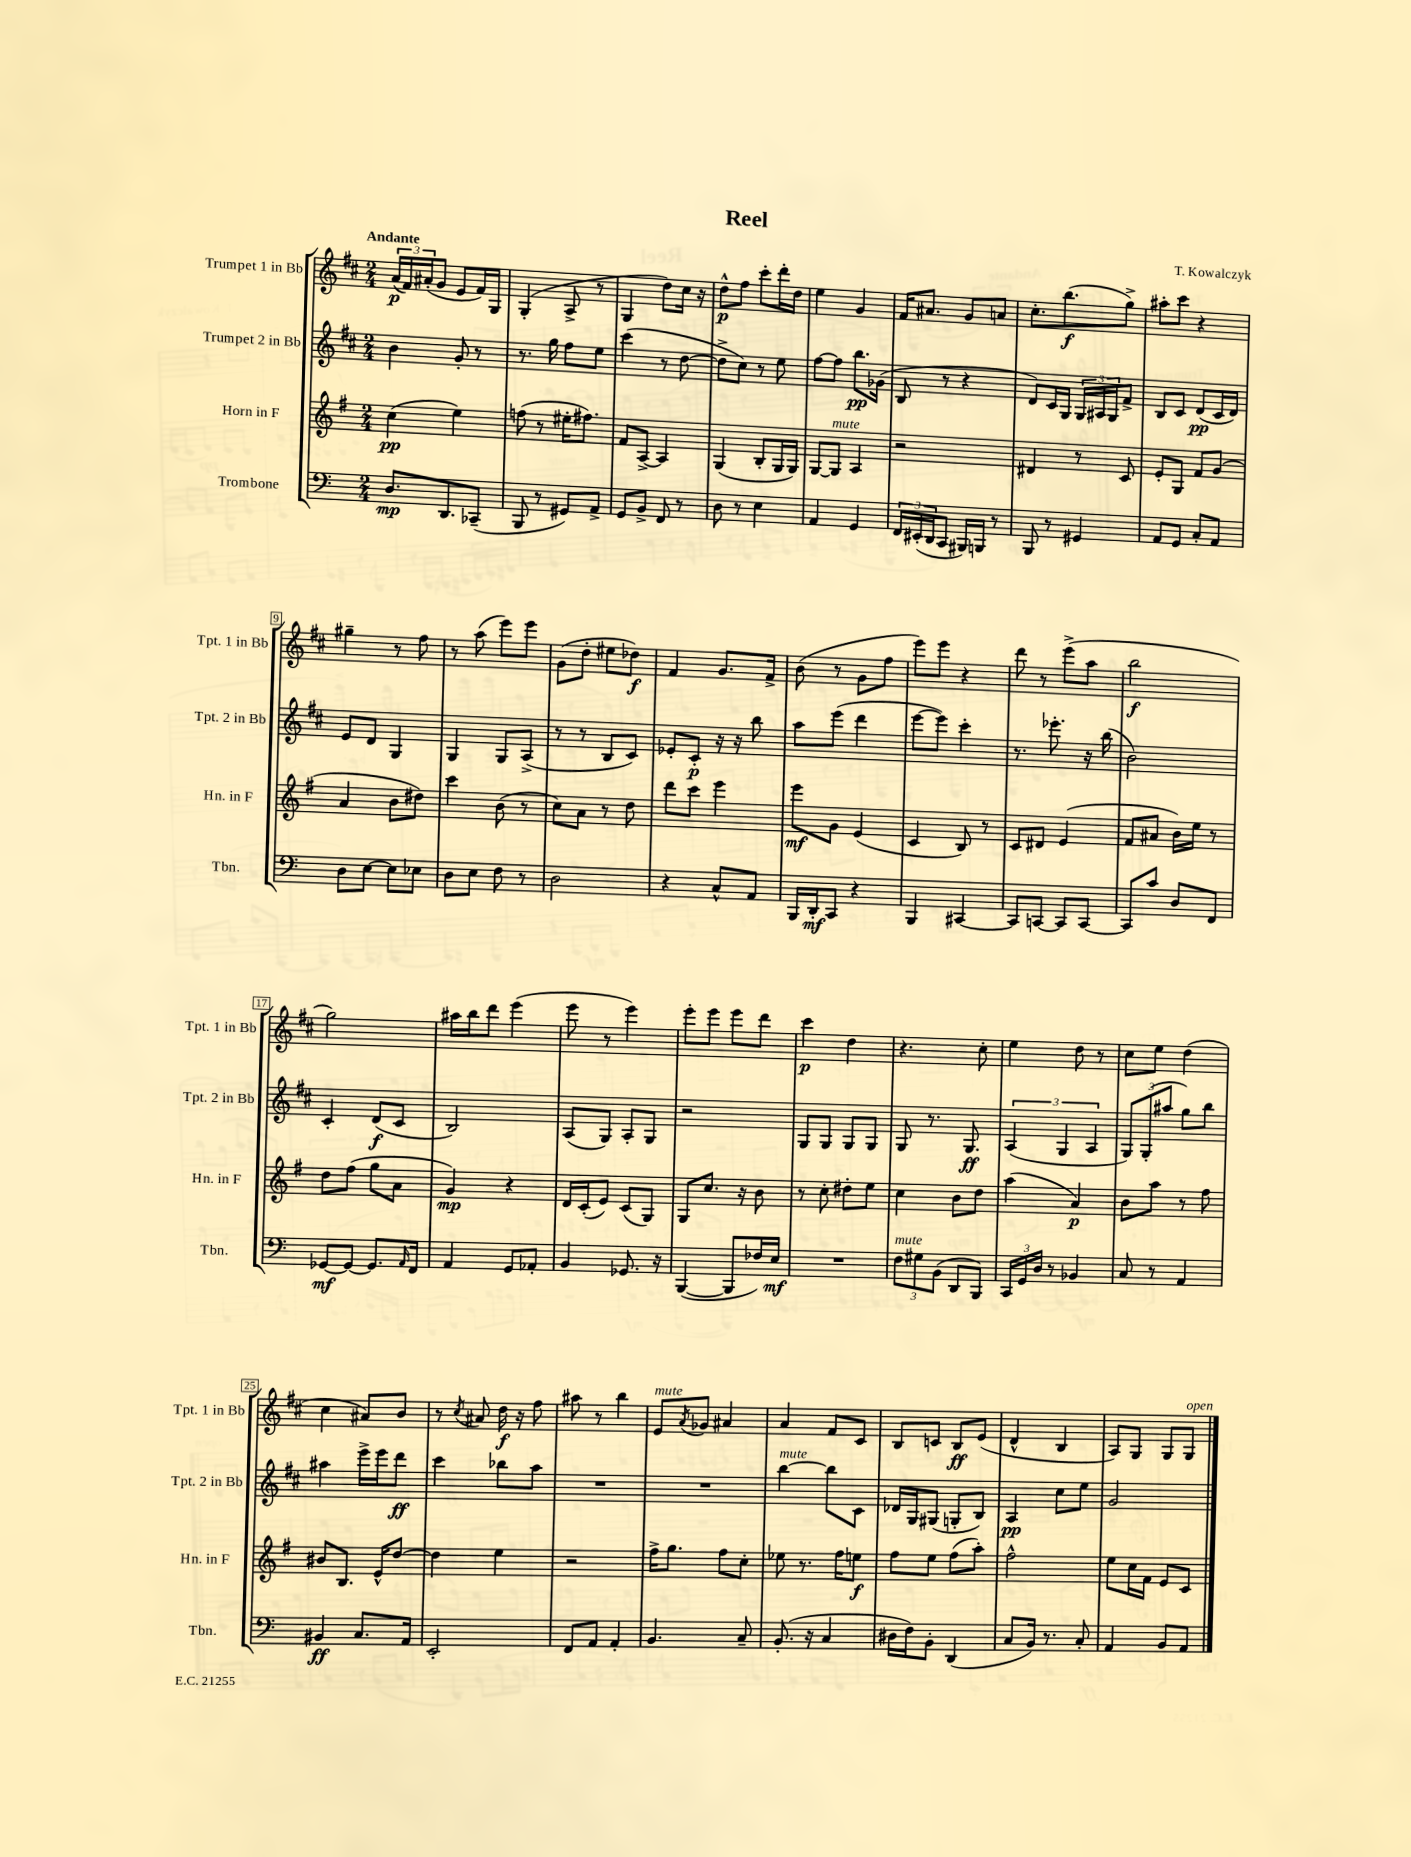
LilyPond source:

\header { title = "Reel" composer = "T. Kowalczyk" }
<<
\new StaffGroup <<
\new Staff = "s0" \with { instrumentName = "Trumpet 1 in Bb" shortInstrumentName = "Tpt. 1 in Bb" } {
    \clef treble \key d \major \numericTimeSignature \time 2/4 \tempo "Andante"
    \tuplet 3/2 { a'16\p( fis'16) ais'16-.( } g'8 e'8 fis'16) g16 |
    g4-.( a8-> r8 |
    g4 d''8) cis''16 r16 |
    d''8-^\p fis''8 cis'''8-. d'''16-. d''16 |
    e''4 g'4 |
    fis'16 ais'8. g'8 a'8 |
    cis''8.-. b''8.\f( g''8->) |
    ais''8-. cis'''8 r4 |
    gis''4-- r8 fis''8 |
    r8 a''8( e'''8) e'''8 |
    g'8( d''8-. eis''8 des''8\f) |
    fis'4 g'8. fis'16-> |
    b'8( r8 g'8 fis''8 |
    e'''8) e'''8 r4 |
    d'''8 r8 e'''8->( a''8 |
    b''2\f |
    g''2) |
    ais''16 b''16 d'''8 e'''4( |
    e'''8 r8 e'''4) |
    e'''8-. e'''8 e'''8 d'''8 |
    cis'''4\p d''4 |
    r4. cis''8-. |
    e''4 d''8 r8 |
    cis''8 e''8 d''4( |
    cis''4 ais'8) b'8 |
    r8 \acciaccatura { cis''8 } ais'8 d''16\f r16 fis''8 |
    ais''8 r8 b''4 |
    e'8^\markup { \italic "mute" } \acciaccatura { a'8 } ges'8 ais'4 |
    a'4 fis'8 cis'8 |
    b8 c'8 b8\ff e'8( |
    d'4-^ b4 |
    a8) g8 g8 g8^\markup { \italic "open" } \bar "|." |
}
\new Staff = "s1" \with { instrumentName = "Trumpet 2 in Bb" shortInstrumentName = "Tpt. 2 in Bb" } {
    \clef treble \key d \major \numericTimeSignature \time 2/4
    b'4 g'8-. r8 |
    r8. g''16 fis''8 e''8 |
    cis'''4( r8 d''8~ |
    d''8-> cis''8) r8 e''8 |
    fis''8~ fis''8 b''8.\pp ges'16( |
    b8 r8 r4 |
    d'8) cis'16 g16 \tuplet 3/2 { g16 ais16 g16 } fis'8-> |
    b8 cis'8 d'8\pp( cis'16 d'16) |
    e'8 d'8 g4 |
    g4 g8 a8->( |
    r8 r8 b8 cis'8) |
    ees'8-. cis'8-.\p r16 r16 b''8 |
    a''8 e'''8( d'''4 |
    e'''8~ e'''8) cis'''4-. |
    r8. ees'''8.-. r16 b''16( |
    b'2) |
    cis'4-. d'8\f( cis'8 |
    b2) |
    a8( g8) a8-. g8 |
    r2 |
    g8 g8 g8 g8 |
    g8 r8. g8.\ff |
    \tuplet 3/2 { a4( g4 a4 } |
    \tuplet 3/2 { g8) g8-.( ais''8 } g''8) b''8 |
    ais''4 e'''16-> e'''16 d'''8\ff |
    cis'''4 bes''8 a''8 |
    R2 |
    R2 |
    b''4~^\markup { \italic "mute" } b''8 cis'8 |
    des'16 g16 gis8( g8-. b8) |
    a4\pp cis''8 e''8 |
    g'2 \bar "|." |
}
\new Staff = "s2" \with { instrumentName = "Horn in F" shortInstrumentName = "Hn. in F" } {
    \clef treble \key g \major \numericTimeSignature \time 2/4
    c''4\pp( e''4) |
    f''8( r8 eis''16-. fis''8.) |
    fis'8 a8~-> a4 |
    g4( b8-. g16 g16) |
    g8~ g8^\markup { \italic "mute" } a4 |
    r2 |
    dis'4 r8 c'8 |
    e'8-. g8 fis'8 g'8( |
    a'4 b'8 dis''8) |
    c'''4 b'8( r8 |
    c''8) a'8 r8 d''8 |
    d'''8 c'''8 e'''4 |
    e'''8\mf g'8 e'4( |
    c'4 b8) r8 |
    c'8 dis'8 e'4( |
    fis'8 ais'8 b'16) e''16 r8 |
    d''8 fis''8( g''8 a'8 |
    g'4\mp) r4 |
    d'16 c'16-.( e'8) c'8( g8) |
    g8 c''8. r16 b'8 |
    r8 c''8-. dis''8-. e''8 |
    c''4 b'8 d''8 |
    a''4( a'4\p) |
    b'8 a''8 r8 fis''8 |
    bis'8 b8. e'16-^ d''8~ |
    d''4 e''4 |
    r2 |
    fis''16-> g''8. fis''8 c''8-. |
    ees''8 r8. fis''16 e''8\f |
    fis''8 e''8 fis''8( a''8-.) |
    fis''2-^ |
    e''8 c''16 fis'16 e'8 c'8 \bar "|." |
}
\new Staff = "s3" \with { instrumentName = "Trombone" shortInstrumentName = "Tbn." } {
    \clef bass \key c \major \numericTimeSignature \time 2/4
    d8.\mp d,8. ces,8--( |
    b,,8 r8 gis,8) a,8-> |
    g,8 b,8-> f,8 r8 |
    d8 r8 e4 |
    a,4 g,4 |
    \tuplet 3/2 { f,16 eis,16-.( d,16 } c,8 bis,,16) b,,16 r8 |
    b,,8 r8 gis,4 |
    a,8 g,8 c8-. a,8 |
    d8 e8~ e8 ees8 |
    d8 e8 f8 r8 |
    d2 |
    r4 c8-^ a,8 |
    b,,16 d,16-.\mf c,8 r4 |
    b,,4 cis,4~ |
    cis,8 c,8~ c,8 c,8~ |
    c,8 c'8 d8 f,8 |
    ges,8~\mf ges,8~ ges,8. \grace { a,16 } f,16 |
    a,4 g,8 aes,8-. |
    b,4 ges,8. r16 |
    b,,4~( b,,8 fes16) e16\mf |
    R2 |
    \tuplet 3/2 { f8^\markup { \italic "mute" } gis8 b,8( } d,8 b,,8) |
    \tuplet 3/2 { c,16 g,16 d16 } r8 bes,4 |
    c8 r8 a,4 |
    bis,4\ff c8. a,16 |
    e,2-. |
    f,8 a,8 a,4-. |
    b,4. c8-- |
    b,8.-.( r16 c4 |
    dis16 f16) b,8-. d,4( |
    c8 b,16) r8. c8-. |
    a,4 b,8 a,8 \bar "|." |
}
>>
>>
\layout { \context { \Score \override BarNumber.stencil = #(make-stencil-boxer 0.1 0.3 ly:text-interface::print) } }
